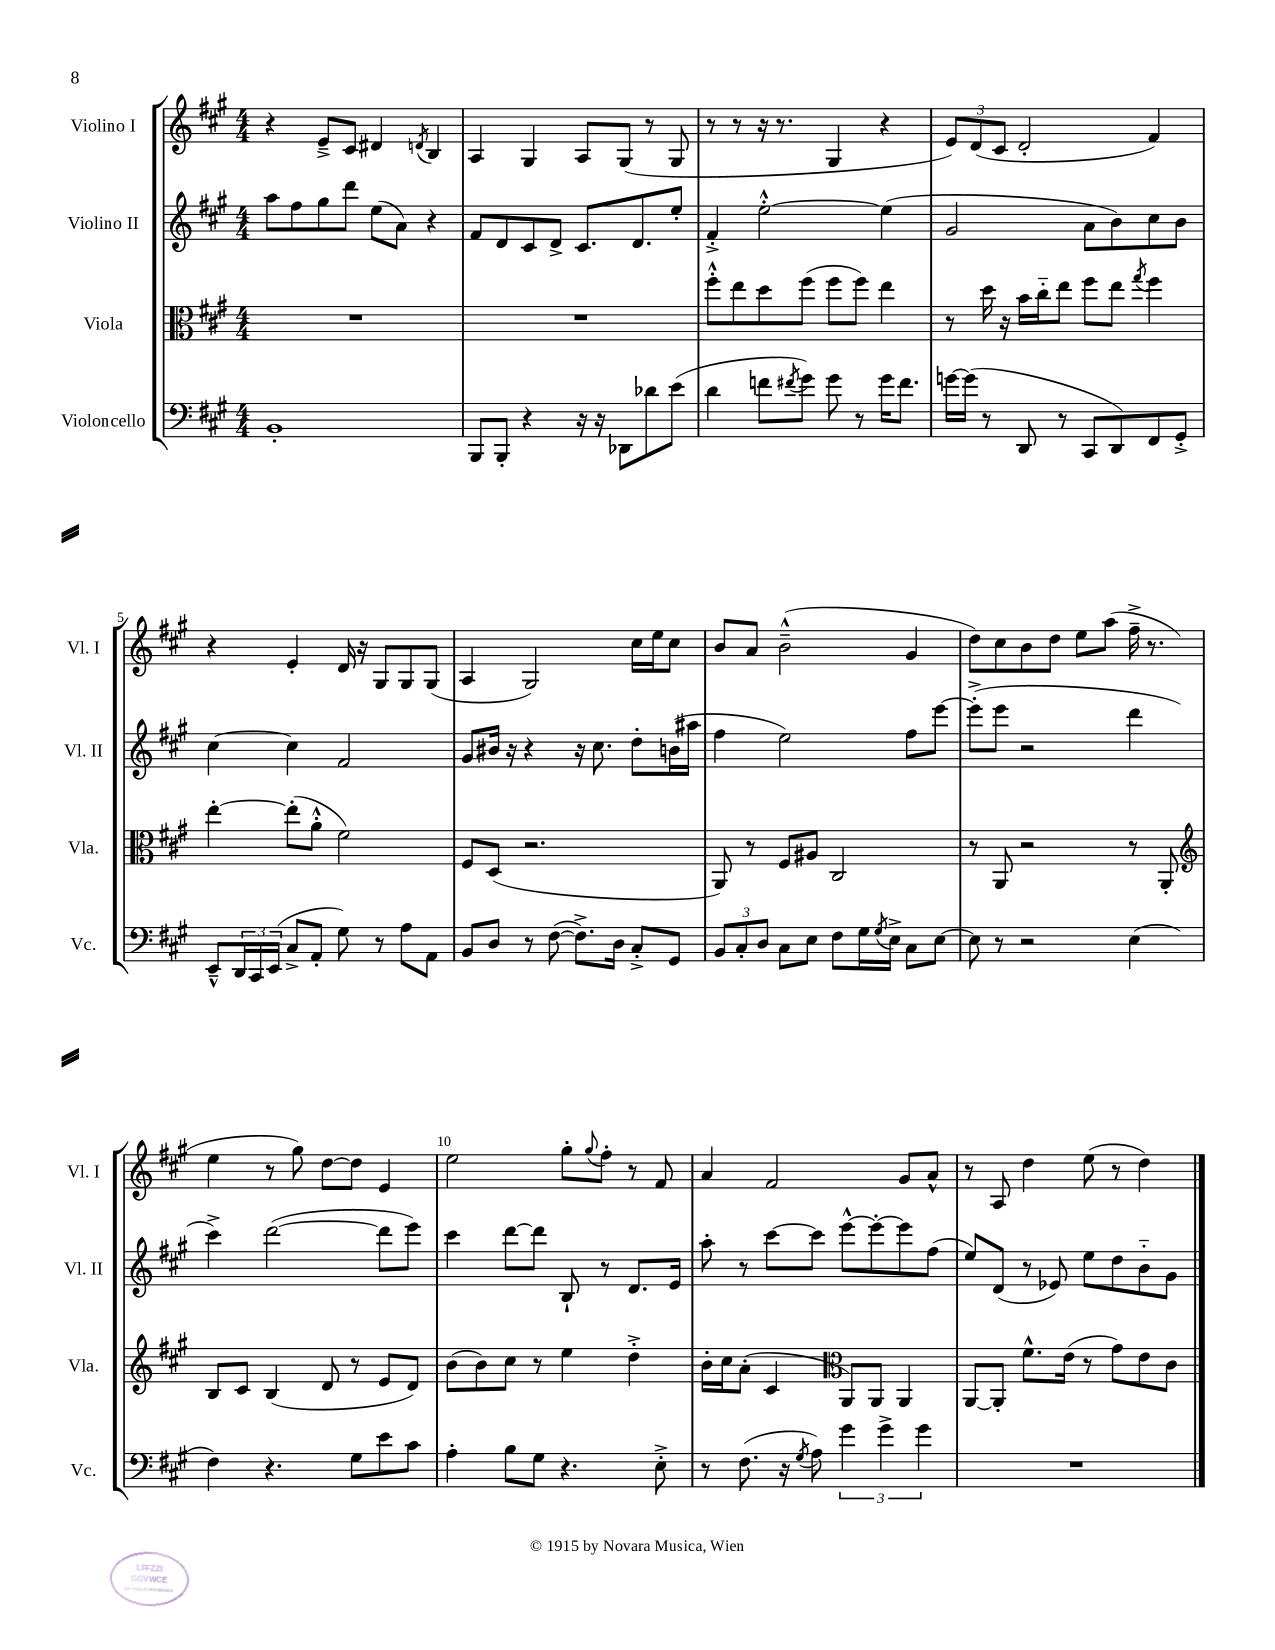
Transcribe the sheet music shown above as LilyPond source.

<<
\new StaffGroup <<
\new Staff = "s0" \with { instrumentName = "Violino I" shortInstrumentName = "Vl. I" } {
    \clef treble \key a \major \numericTimeSignature \time 4/4
    r4 e'8---> cis'8 dis'4 \acciaccatura { d'8 } b4 |
    a4 gis4 a8 gis8( r8 gis8 |
    r8 r8 r16 r8. gis4 r4 |
    \tuplet 3/2 { e'8) d'8( cis'8 } d'2-. fis'4) |
    r4 e'4-. d'16 r16 gis8 gis8 gis8( |
    a4 gis2) cis''16 e''16 cis''8 |
    b'8 a'8 b'2---^( gis'4 |
    d''8) cis''8 b'8 d''8 e''8 a''8( fis''16---> r8. |
    e''4 r8 gis''8) d''8~ d''8 e'4 |
    e''2 gis''8-. \appoggiatura { gis''8 } fis''8-. r8 fis'8 |
    a'4 fis'2 gis'8 a'8-^ |
    r8 a8 d''4 e''8( r8 d''4) \bar "|." |
}
\new Staff = "s1" \with { instrumentName = "Violino II" shortInstrumentName = "Vl. II" } {
    \clef treble \key a \major \numericTimeSignature \time 4/4
    a''8 fis''8 gis''8 d'''8 e''8( a'8) r4 |
    fis'8 d'8 cis'8 d'8-> cis'8. d'8. e''8-. |
    fis'4-.-> e''2~-.-^ e''4( |
    gis'2 a'8 b'8) cis''8 b'8 |
    cis''4~ cis''4 fis'2 |
    gis'8 bis'16 r16 r4 r16 cis''8. d''8-. b'16( ais''16 |
    fis''4 e''2) fis''8 e'''8~ |
    e'''8-.->( e'''8 r2 d'''4 |
    cis'''4->) d'''2~( d'''8 e'''8) |
    cis'''4 d'''8~ d'''8 b8-! r8 d'8. e'16 |
    a''8-. r8 cis'''8~ cis'''8 e'''8~-^ e'''8~-. e'''8 fis''8( |
    e''8) d'8( r8 ees'8) e''8 d''8 b'8-_ gis'8 \bar "|." |
}
\new Staff = "s2" \with { instrumentName = "Viola" shortInstrumentName = "Vla." } {
    \clef alto \key a \major \numericTimeSignature \time 4/4
    R1 |
    R1 |
    fis''8-.-^ e''8 d''8 fis''8( fis''8 fis''8) e''4 |
    r8 d''16 r16 b'16 cis''16-_ e''8 fis''8 e''8 \acciaccatura { gis''8 } fis''4 |
    e''4~-. e''8-.( a'8-.-^ fis'2) |
    fis8 d8( r2. |
    a,8) r8 fis8 ais8 cis2 |
    r8 a,8 r2 r8 a,8-. |
    \clef treble b8 cis'8 b4( d'8 r8 e'8 d'8) |
    b'8( b'8) cis''8 r8 e''4 d''4-.-> |
    b'16-. cis''16 a'8-.( cis'4 \clef alto a,8) a,8 a,4 |
    a,8~ a,8-. fis'8.-^ e'16( r8 gis'8) e'8 cis'8 \bar "|." |
}
\new Staff = "s3" \with { instrumentName = "Violoncello" shortInstrumentName = "Vc." } {
    \clef bass \key a \major \numericTimeSignature \time 4/4
    b,1-. |
    b,,8 b,,8-. r4 r16 r16 des,8 des'8 e'8( |
    d'4 f'8 \acciaccatura { fis'8 } gis'8) gis'8 r8 gis'16 fis'8. |
    g'16~ g'16( r8 d,8 r8 cis,8 d,8) fis,8 gis,8-.-> |
    e,8---^ \tuplet 3/2 { d,16 cis,16 e,16( } cis8-> a,8-. gis8) r8 a8 a,8 |
    b,8 d8 r8 fis8~( fis8.->) d16 cis8-.-> gis,8 |
    \tuplet 3/2 { b,8 cis8-. d8 } cis8 e8 fis8 gis16 \acciaccatura { gis8 } e16-> cis8 e8~ |
    e8 r8 r2 e4( |
    fis4) r4. gis8 e'8 cis'8 |
    a4-. b8 gis8 r4. e8-.-> |
    r8 fis8.( r16 \acciaccatura { gis8 } a8) \tuplet 3/2 { gis'4 gis'4-> gis'4 } |
    R1 \bar "|." |
}
>>
>>
\layout { \context { \Score \override BarNumber.break-visibility = ##(#f #t #t) barNumberVisibility = #(every-nth-bar-number-visible 5) } }
